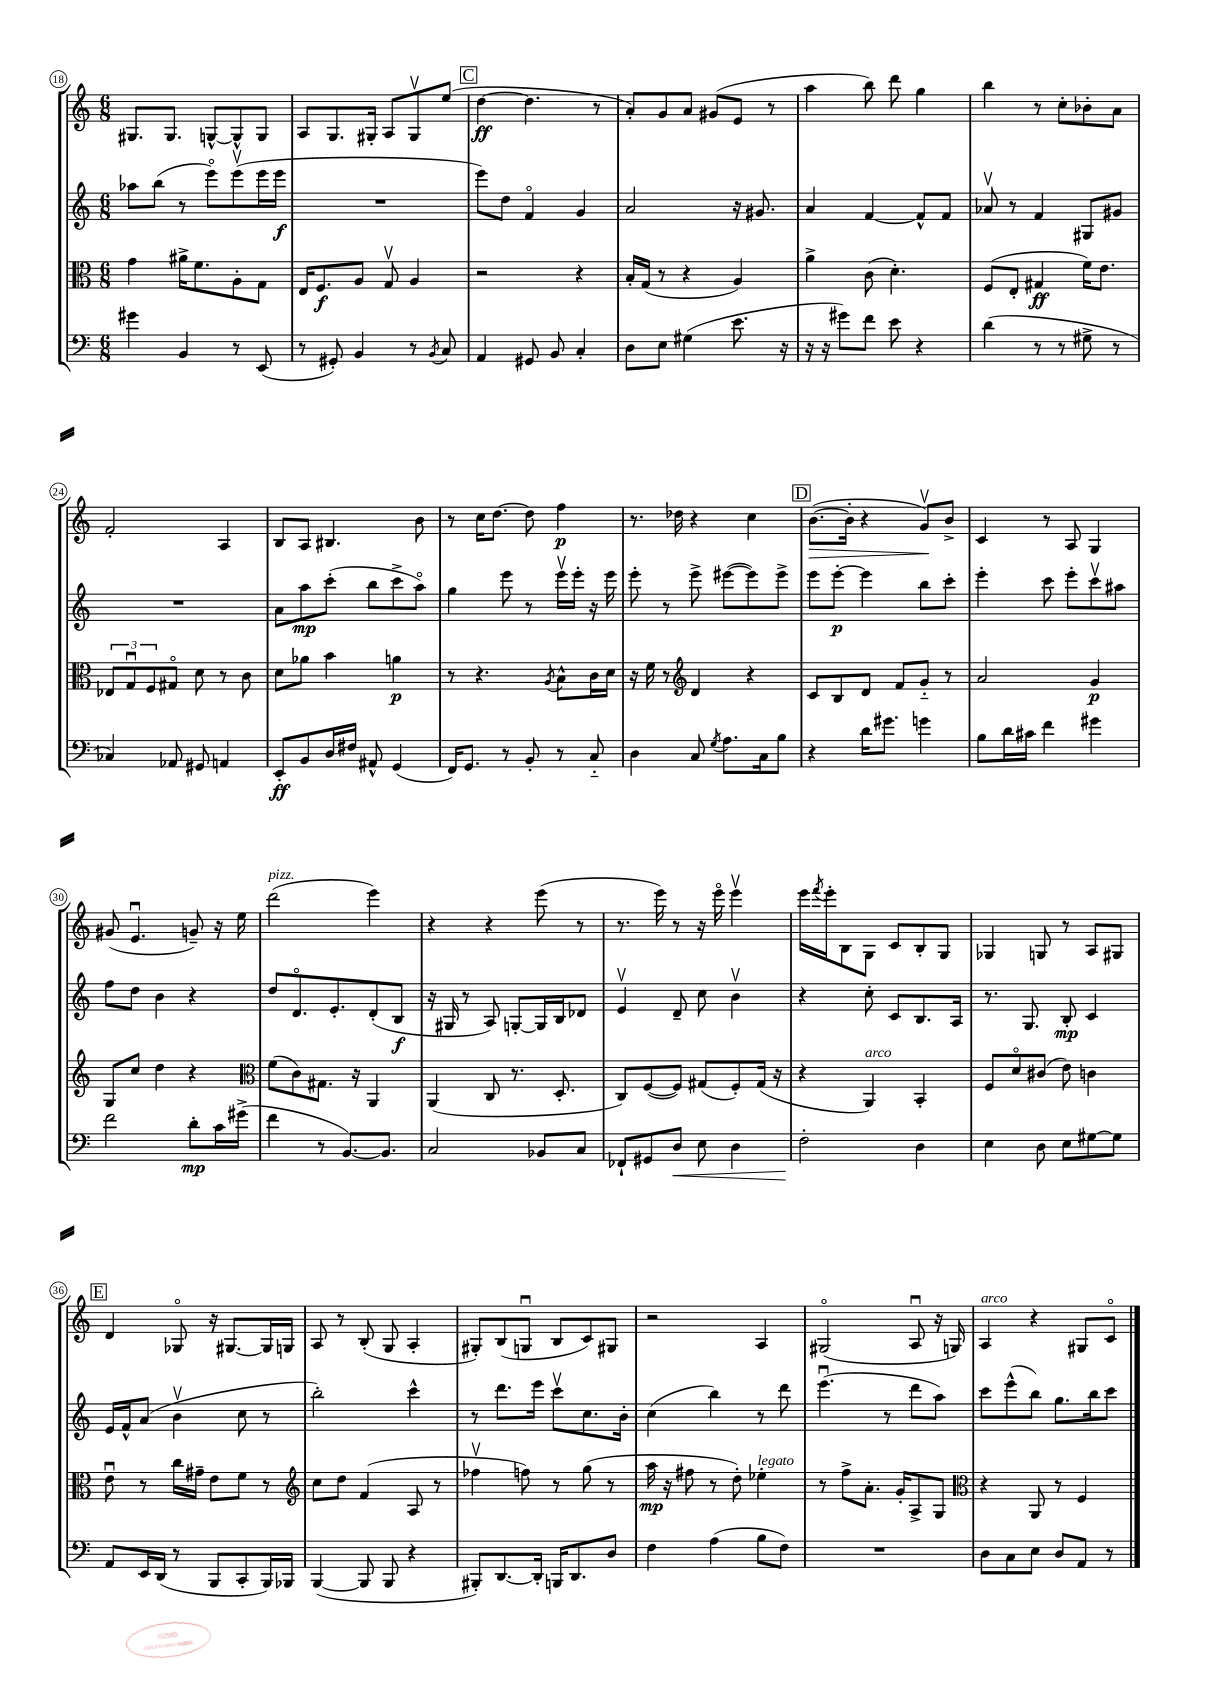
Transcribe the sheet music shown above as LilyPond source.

<<
\new StaffGroup <<
\new Staff = "s0" {
    \clef treble \key c \major \numericTimeSignature \time 6/8
    gis8. gis8. g8~-^ g8-^ g8 |
    a8 g8. gis16-. a8 gis8\upbow e''8( |
    \mark \markup { \box "C" } d''4~\ff d''4. r8 |
    a'8-.) g'8 a'8 gis'8( e'8 r8 |
    a''4 b''8) d'''8 g''4 |
    b''4 r8 c''8-. bes'8-. a'8 |
    f'2-. a4 |
    b8 a8 bis4. b'8 |
    r8 c''16 d''8.~ d''8 f''4\p |
    r8. des''16 r4 c''4 |
    \mark \markup { \box "D" } b'8.~\>( b'16-. r4 g'8\upbow\!) b'8-> |
    c'4 r8 a8 g4 |
    gis'8( e'4.\downbow g'8--) r16 e''16 |
    d'''2^\markup { \italic "pizz." }( e'''4) |
    r4 r4 e'''8( r8 |
    r8. e'''16) r8 r16 e'''16\flageolet e'''4\upbow |
    e'''16 \acciaccatura { f'''8 } e'''16-. b8 g8 c'8 b8-. g8 |
    ges4 g8 r8 a8 gis8 |
    \mark \markup { \box "E" } d'4 ges8\flageolet r16 gis8.~ gis16 g16 |
    a8 r8 b8-.( g8 a4-. |
    gis8-.) b8( g8\downbow b8 c'8) gis8 |
    r2 a4 |
    gis2\flageolet( a8\downbow r16 g16) |
    a4^\markup { \italic "arco" } r4 gis8 c'8\flageolet \bar "|." |
}
\new Staff = "s1" {
    \clef treble \key c \major \numericTimeSignature \time 6/8
    aes''8 b''8( r8 e'''8\flageolet) e'''8\upbow( e'''16 e'''16\f |
    R2. |
    \mark \markup { \box "C" } e'''8) d''8 f'4\flageolet g'4 |
    a'2 r16 gis'8. |
    a'4 f'4~ f'8-^ f'8 |
    aes'8\upbow r8 f'4 gis8 gis'8 |
    R2. |
    a'8 a''8\mp c'''8-.( b''8 c'''8-> a''8\flageolet) |
    g''4 e'''8 r8 e'''16\upbow e'''16-. r16 e'''16 |
    e'''8-. r8 e'''8-> eis'''8~( eis'''8) eis'''8-> |
    \mark \markup { \box "D" } e'''8 e'''8~-.\p e'''4 b''8 c'''8-. |
    e'''4-. c'''8 e'''8-. c'''8\upbow ais''8 |
    f''8 d''8 b'4 r4 |
    d''8 d'8.\flageolet e'8.-. d'8-.( b8\f |
    r16 gis16 r8 a8) g8~-. g16 b16 des'8 |
    e'4\upbow d'8-- c''8 b'4\upbow |
    r4 c''8-. c'8 b8. a16 |
    r8. g8. b8-.\mp c'4 |
    \mark \markup { \box "E" } e'16 f'16-^ a'8( b'4\upbow c''8 r8 |
    b''2-.) c'''4-^ |
    r8 d'''8. e'''16 c'''8\upbow c''8. b'16-. |
    c''4( b''4) r8 d'''8 |
    e'''4.\downbow( r8 d'''8 a''8) |
    c'''8 e'''8-^( b''8) g''8. b''16 c'''8 \bar "|." |
}
\new Staff = "s2" {
    \clef alto \key c \major \numericTimeSignature \time 6/8
    g'4 ais'16-> f'8. a8-. g8 |
    e16 f8.\f a8 g8\upbow a4 |
    \mark \markup { \box "C" } r2 r4 |
    b16-. g16( r8 r4 a4) |
    a'4-> c'8( d'4.-.) |
    f8( e8-. gis4\ff f'16) e'8. |
    \tuplet 3/2 { ees8 g8\downbow f8 } gis8\flageolet d'8 r8 c'8 |
    d'8 aes'8 b'4 a'4\p |
    r8 r4. \acciaccatura { a8 } b8-^ c'16 d'16 |
    r16 f'16 r8 \clef treble d'4 r4 |
    \mark \markup { \box "D" } c'8 b8 d'8 f'8 g'8-_ r8 |
    a'2 g'4\p |
    g8 c''8 d''4 r4 |
    \clef alto f'8( c'8) gis8. r16 a,4 |
    a,4( c8 r8. d8.-. |
    c8) f8~( f8) gis8( f8-.) gis16( r16 |
    r4 a,4^\markup { \italic "arco" }) b,4-. |
    f8 d'8\flageolet cis'8( e'8) c'4 |
    \mark \markup { \box "E" } e'8\downbow r8 c''16 gis'16-- e'8 f'8 r8 |
    \clef treble c''8 d''8 f'4( a8 r8 |
    fes''4\upbow f''8) r8 g''8( r8 |
    a''16\mp r16 fis''8 r8 d''8-.) ees''4-.^\markup { \italic "legato" } |
    r8 f''8-> a'8.-. g'16-. a8-> g8 |
    \clef alto r4 a,8 r8 f4 \bar "|." |
}
\new Staff = "s3" {
    \clef bass \key c \major \numericTimeSignature \time 6/8
    gis'4 b,4 r8 e,8( |
    r8 gis,8-.) b,4 r8 \acciaccatura { b,8 } c8 |
    \mark \markup { \box "C" } a,4 gis,8 b,8 c4-. |
    d8 e8 gis4( e'8. r16 |
    r16 r16 gis'8) f'8 e'8 r4 |
    d'4( r8 r8 gis8-> r8 |
    ces4) aes,8 gis,8 a,4 |
    e,8-.\ff b,8 d16 fis16 ais,8-^ g,4( |
    f,16) g,8. r8 b,8-. r8 c8-_ |
    d4 c8 \acciaccatura { g8 } a8. c16 b8 |
    \mark \markup { \box "D" } r4 d'16 gis'8. g'4 |
    b8 d'16 cis'16 f'4 gis'4 |
    f'2 d'8-.\mp c'16 gis'16->( |
    f'4 r8 b,8.~) b,8. |
    c2 bes,8 c8 |
    fes,8-! gis,8 d8\< e8 d4 |
    f2-.\! d4 |
    e4 d8 e8 gis8~ gis8 |
    \mark \markup { \box "E" } a,8 e,16 d,16( r8 b,,8 c,8-. b,,16) bes,,16 |
    b,,4~( b,,8 b,,8 r4 |
    bis,,8-.) d,8.~ d,16-. b,,16 d,8. d8 |
    f4 a4( b8 f8) |
    R2. |
    d8 c8 e8 d8 a,8 r8 \bar "|." |
}
>>
>>
\layout { \context { \Score currentBarNumber = #18 \override BarNumber.stencil = #(make-stencil-circler 0.1 0.3 ly:text-interface::print) } }
